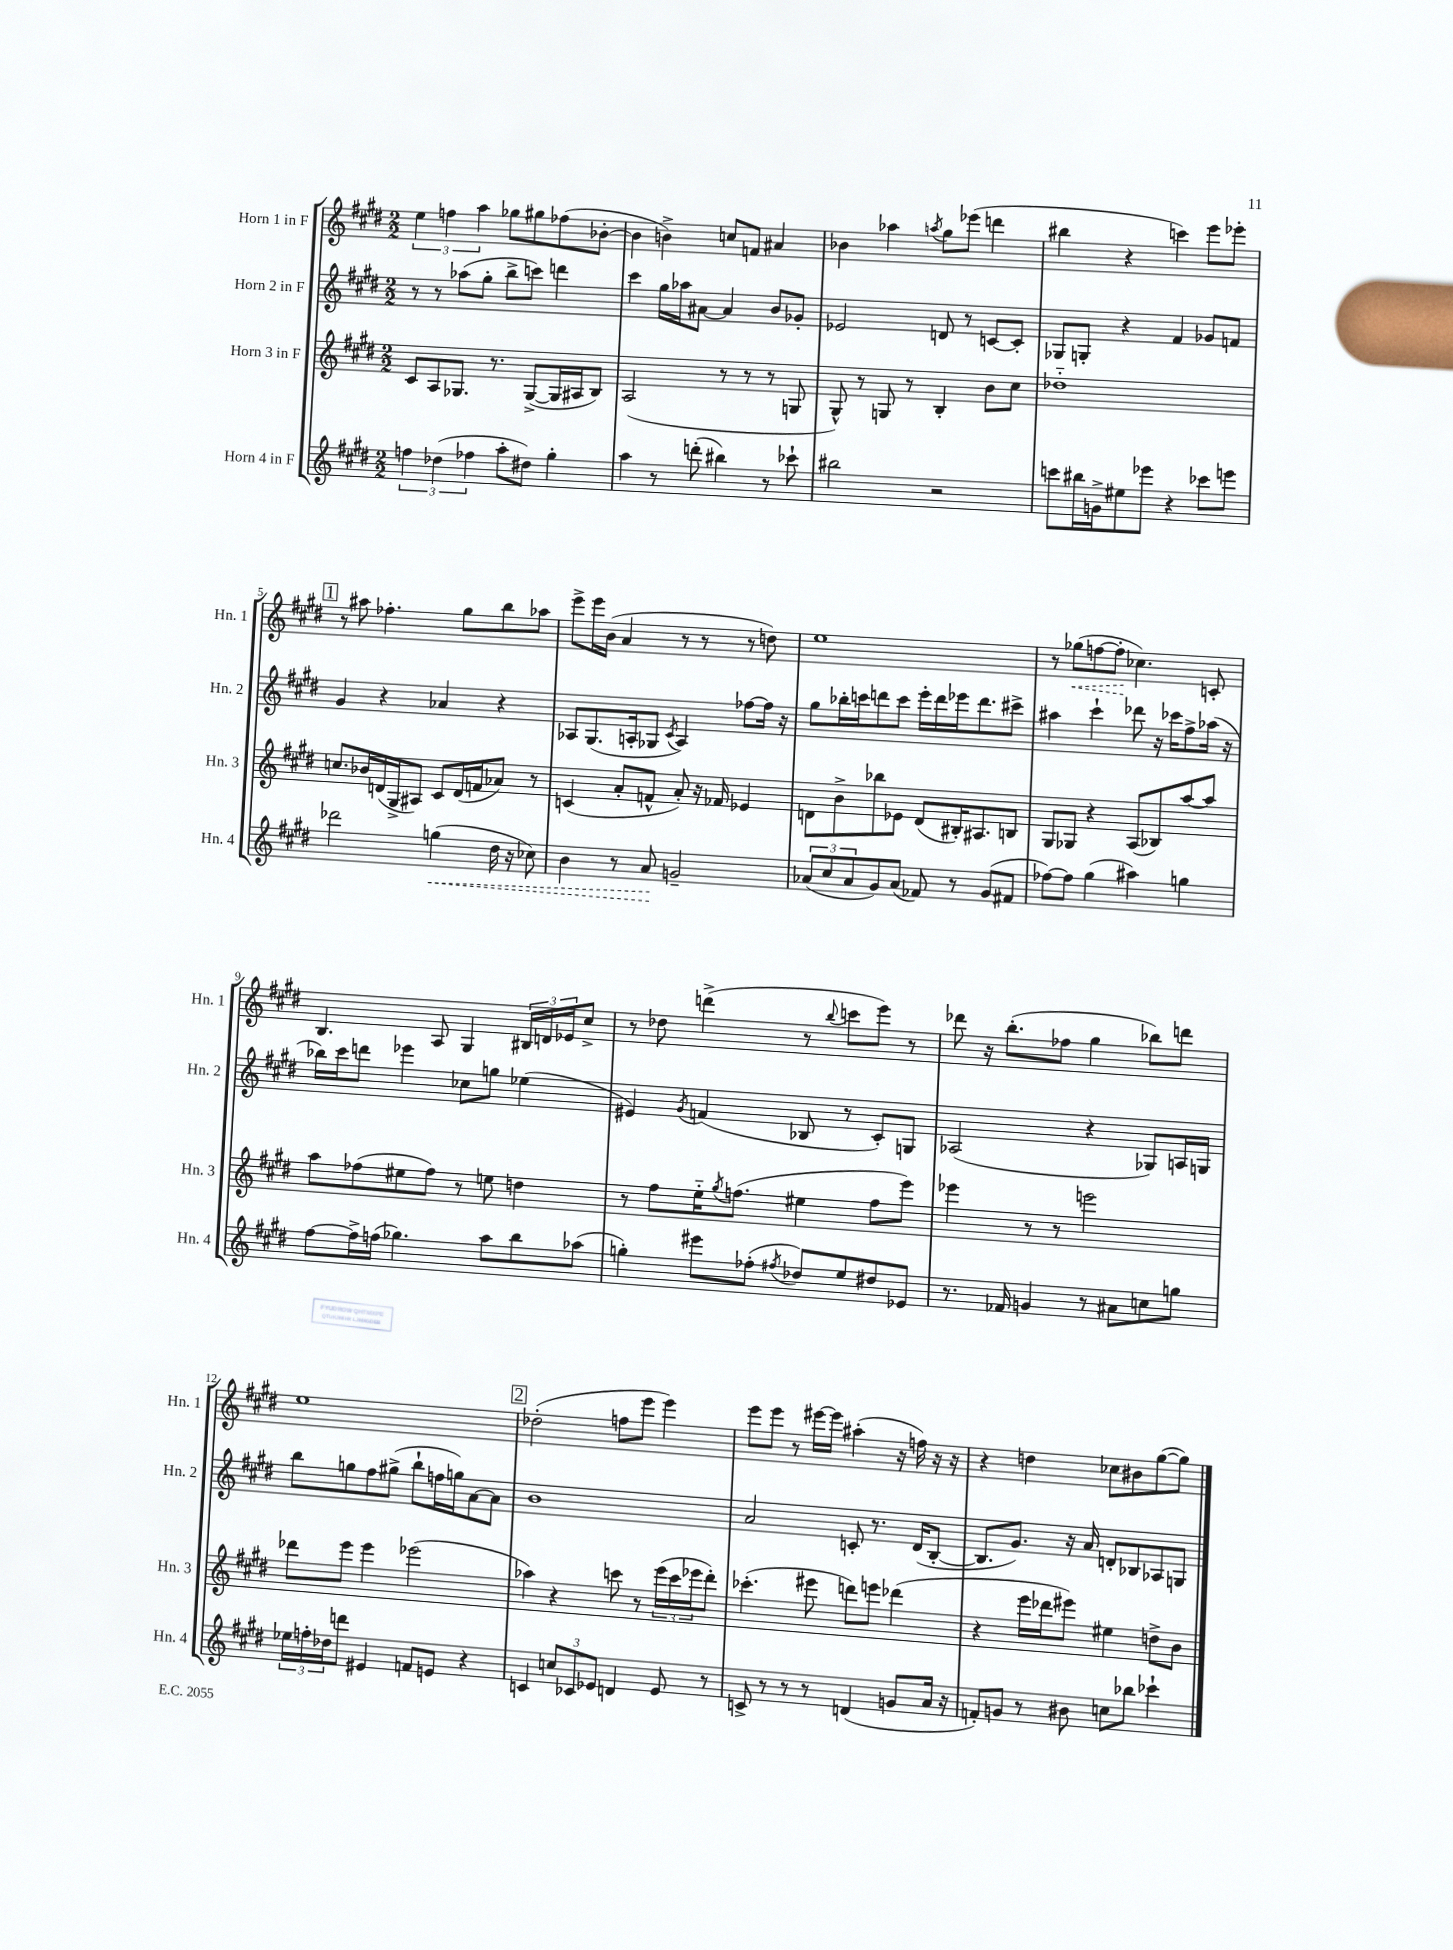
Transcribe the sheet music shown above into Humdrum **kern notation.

**kern	**dynam	**kern	**kern	**kern	**dynam
*part4	*part4	*part3	*part2	*part1	*part1
*staff4	*staff4	*staff3	*staff2	*staff1	*staff1
*I"Horn 4 in F	*	*I"Horn 3 in F	*I"Horn 2 in F	*I"Horn 1 in F	*
*I'Hn. 4	*	*I'Hn. 3	*I'Hn. 2	*I'Hn. 1	*
*clefG2	*	*clefG2	*clefG2	*clefG2	*
*k[f#c#g#d#]	*	*k[f#c#g#d#]	*k[f#c#g#d#]	*k[f#c#g#d#]	*
*M2/2	*	*M2/2	*M2/2	*M2/2	*
=1	=1	=1	=1	=1	=1
6ffn\	.	8c#/L	8r	6ee\	.
.	.	8A/	8r	.	.
(6dd-X\	.	.	.	6ffn\	.
.	.	8.G-X/J	(8aa-X\L	.	.
6ff-X\	.	.	.	6aa\	.
.	.	.	8gg#'\J	.	.
.	.	8.r	.	.	.
8aa'\L	.	.	8bb^\L	8gg-X\L	.
8dd#X\J)	.	([8G-^/L	8cccn\J)	8gg#X\	.
4gg#'\	.	16G-/L]	4dddn\	(8ff-X\	.
.	.	16A#X/J	.	.	.
.	.	8B/J)	.	[8b-X'\J	.
=2	=2	=2	=2	=2	=2
4aa\	.	(2A/	4ccc#\	4b-\]	.
8r	.	.	16gg#\LL	4bn^\)	.
.	.	.	16aa-X\J	.	.
(8dddn'\	.	.	[8a#X\J	.	.
4bb#X\)	.	8r	4a#/]	8ccn/L	.
.	.	8r	.	8fn/J	.
8r	.	8r	8b/L	4a#X/	.
8ccc-X`\	.	8Gn/	8g-X'/J	.	.
=3	=3	=3	=3	=3	=3
2bb#X\	.	8G#^^/)	2e-X/	4b-X\	.
.	.	8r	.	.	.
.	.	8Gn/	.	4aa-X\	.
.	.	8r	.	.	.
.	.	.	.	8qaan/	.
2r	.	4B'/	8dn/	8gg#\L	.
.	.	.	8r	(8eee-X\J	.
.	.	8b\L	[8cn/L	4dddn\	.
.	.	8cc#\J	8c'/J]	.	.
=4	=4	=4	=4	=4	=4
8cccn\L	.	1dd-X	8G-X/L	4bb#X\	.
16bb#X\L	.	.	8Gn'/J	.	.
16gn^\J	.	.	.	.	.
8ee#X\	.	.	4r	4r	.
8eee-X\J	.	.	.	.	.
4r	.	.	4f#/	4cccn\)	.
8ccc-X\L	.	.	8g-X/L	8eee\L	.
8eeen\J	.	.	8fn/J	8eee-X'\J	.
!!LO:LB:g=z
!!LO:REH:place=s1:t=1
=5	=5	=5	=5	=5	=5
2ddd-X\	.	8.ccn/L	4g#/	8r	.
.	.	.	.	8aa#X\	.
.	.	16b-X/L	.	.	.
.	.	(16dn/	4r	4.ff-X'\	.
.	.	16G#^/J	.	.	.
.	.	8A#X/J)	.	.	.
!	!LO:HP:b	!	!	!	!
(4ggn\	<	8c#/L	4a-X/	.	.
.	.	(16d/L	.	8gg#\L	.
.	.	16fn/J	.	.	.
16dd#\	.	8a-X/J)	4r	8bb\	.
16r	.	.	.	.	.
8cc-X\)	.	8r	.	8aa-X\J	.
=6	=6	=6	=6	=6	=6
4b\	.	(4cn/	8A-X/L	8eee^\L	.
.	.	.	(8.G#/	16eee\L	.
.	.	.	.	(16b\JJ	.
8r	.	8a'/L	.	4a/	.
.	.	.	16An'/k	.	.
8a/	.	8fn^^/J	8G-X/J	.	.
.	.	.	8qc#/	.	.
2gn~/	[	8a'/)	4A/)	8r	.
.	.	16r	.	8r	.
.	.	16f-X/	.	.	.
.	.	4e-X/	[8ff-X\L	8r	.
.	.	.	16ff-\Jk]	8ddn\)	.
.	.	.	16r	.	.
=7	=7	=7	=7	=7	=7
(12a-X/L	.	8dn\L	8gg#\L	1ee	.
12cc#/	.	.	.	.	.
.	.	8b^\	16bb-X'\L	.	.
12a-/	.	.	.	.	.
.	.	.	16cccn\J	.	.
8g#/)	.	8bb-X\	8dddn\	.	.
(8a-/J	.	8e-X\J	8ccc\J	.	.
8f-X/)	.	(8d/L	16eee'\LL	.	.
.	.	.	16ddd\	.	.
8r	.	16B#X'/K)	16eee-X\J	.	.
.	.	8.A#X/	8.ddd\	.	.
(8g#/L	.	.	.	.	.
8f#X/J	.	8Bn/J	8ccc#X^\J	.	.
=8	=8	=8	=8	=8	=8
[8ff-X\L)	.	8G#/L	4aa#X\	8r	.
!	!	!	!	!	!LO:HP:b
8ff-\J]	.	8G-X/J	.	(8gg-X\L	<
(4gg#\	.	4r	4ccc#`\	[8ffn\	.
.	.	.	.	8ff'\J]	.
4aa#X\)	.	(8A/L	8ddd-X\	4.cc-X\)	[
.	.	8B-X/)	16r	.	.
.	.	.	16ccc-X\KL	.	.
4ggn\	.	[8aa/	8ff#^\	.	.
.	.	8aa/J]	(16aa-X\Jk	8cn'/	.
.	.	.	16r	.	.
!!LO:LB:g=z
=9	=9	=9	=9	=9	=9
[8ff#\L	.	8aa\L	16bb-X\LL)	4.B/	.
.	.	.	16ccc#\J	.	.
16ff#^\L]	.	(8ff-X\	8dddn\J	.	.
(16ffn\JJ	.	.	.	.	.
4.gg-X\)	.	8ee#X\	4eee-X\	.	.
.	.	8ff-\J)	.	8A/	.
.	.	8r	8cc-X\L	4G#/	.
8aa\L	.	8een\	8ggn\J	.	.
8bb\	.	4ddn\	(4ee-X\	24B#X/LL	.
.	.	.	.	24dn/	.
.	.	.	.	24e-X/J	.
(8aa-X\J	.	.	.	8cc#^/J	.
=10	=10	=10	=10	=10	=10
4ggn'\)	.	8r	4e#X/)	8r	.
.	.	8ff#\L	.	8dd-X\	.
.	.	.	8qg#/	.	.
8eee#X\L	.	16ee\K	(4fn/	(4dddn^\	.
.	.	8qgg#/	.	.	.
.	.	(8.ffn\J	.	.	.
(8ff-X'\J	.	.	.	.	.
8qff#X/	.	.	.	.	.
8dd-X/L)	.	4ee#X\	8B-X/	8r	.
.	.	.	.	8qqbb/	.
8ee/	.	.	8r	8cccn\L	.
8dd#X/	.	8ff\L	8c#'/L)	8eee\J)	.
8e-X/J	.	8eee\J)	8Gn/J	8r	.
=11	=11	=11	=11	=11	=11
8.r	.	4eee-X\	(2A-X/	8ddd-X\	.
.	.	.	.	16r	.
16f-X/	.	.	.	(8.bb'\L	.
4gn/	.	8r	.	.	.
.	.	8r	.	8ff-X\J	.
8r	.	2eeen\	4r	4gg#\	.
8a#X\L	.	.	.	.	.
8ccn\	.	.	8G-X/L)	8bb-X\L)	.
8ggn\J	.	.	16An/L	8dddn\J	.
.	.	.	16Gn/JJ	.	.
!!LO:LB:g=z
=12	=12	=12	=12	=12	=12
24ee-X\LL	.	8ddd-X\L	8bb\L	1ee	.
24ffn'\	.	.	.	.	.
24dd-X\J	.	.	.	.	.
8dddn\J	.	8eee\J	8ggn\	.	.
4e#X/	.	4eee\	8ff#\	.	.
.	.	.	(8gg#X^\J	.	.
8fn/L	.	(2eee-X\	8bb`\L	.	.
8en/J	.	.	16ffn\L	.	.
.	.	.	16ggn\J)	.	.
4r	.	.	[8a\	.	.
.	.	.	8a\J]	.	.
!!LO:REH:place=s1:t=2
=13	=13	=13	=13	=13	=13
4cn/	.	4aa-X\)	1b	(2dd-X'\	.
12ccn/L	.	4r	.	.	.
12c-X/	.	.	.	.	.
12e-X/J	.	.	.	.	.
4dn/	.	8cccn\	.	8ffn\L	.
.	.	8r	.	8eee\J	.
8e-/	.	(24eee\LL	.	4eee\)	.
.	.	24ccc\	.	.	.
.	.	24eee-X\J	.	.	.
8r	.	8ddd#'\J)	.	.	.
=14	=14	=14	=14	=14	=14
8cn^/	.	(4.ccc-X'\	2a/	8eee\L	.
8r	.	.	.	8eee\J	.
8r	.	.	.	8r	.
8r	.	8eee#X\	.	[16eee#X\LL	.
.	.	.	.	16eee#\JJ]	.
(4dn/	.	8dddn\L)	8cn'/	(4aa#X'\	.
.	.	8eeen\J	8.r	.	.
8gn/L	.	(4ddd-X\	.	16r	.
.	.	.	(16d#/KL	16ffn\)	.
16a/Jk	.	.	[8B'/J	16r	.
16r	.	.	.	16r	.
=15	=15	=15	=15	=15	=15
8fn'/L)	.	4r	8.B/L]	4r	.
8gn/J	.	.	.	.	.
.	.	.	8.g#/J)	.	.
8r	.	16eee\LL	.	4ddn\	.
.	.	16ddd-X\J	.	.	.
8b#X\	.	8eee#X\J)	16r	.	.
.	.	.	16a/	.	.
8ccn\L	.	4ee#X\	8dn'/L	8cc-X\L	.
8bb-X\J	.	.	8B-X/	8b#X\	.
4ccc-X`\	.	8ddn^\L	8A-X/	([8gg#\	.
.	.	8b\J	8Gn/J	8gg#\J])	.
==	==	==	==	==	==
*-	*-	*-	*-	*-	*-
